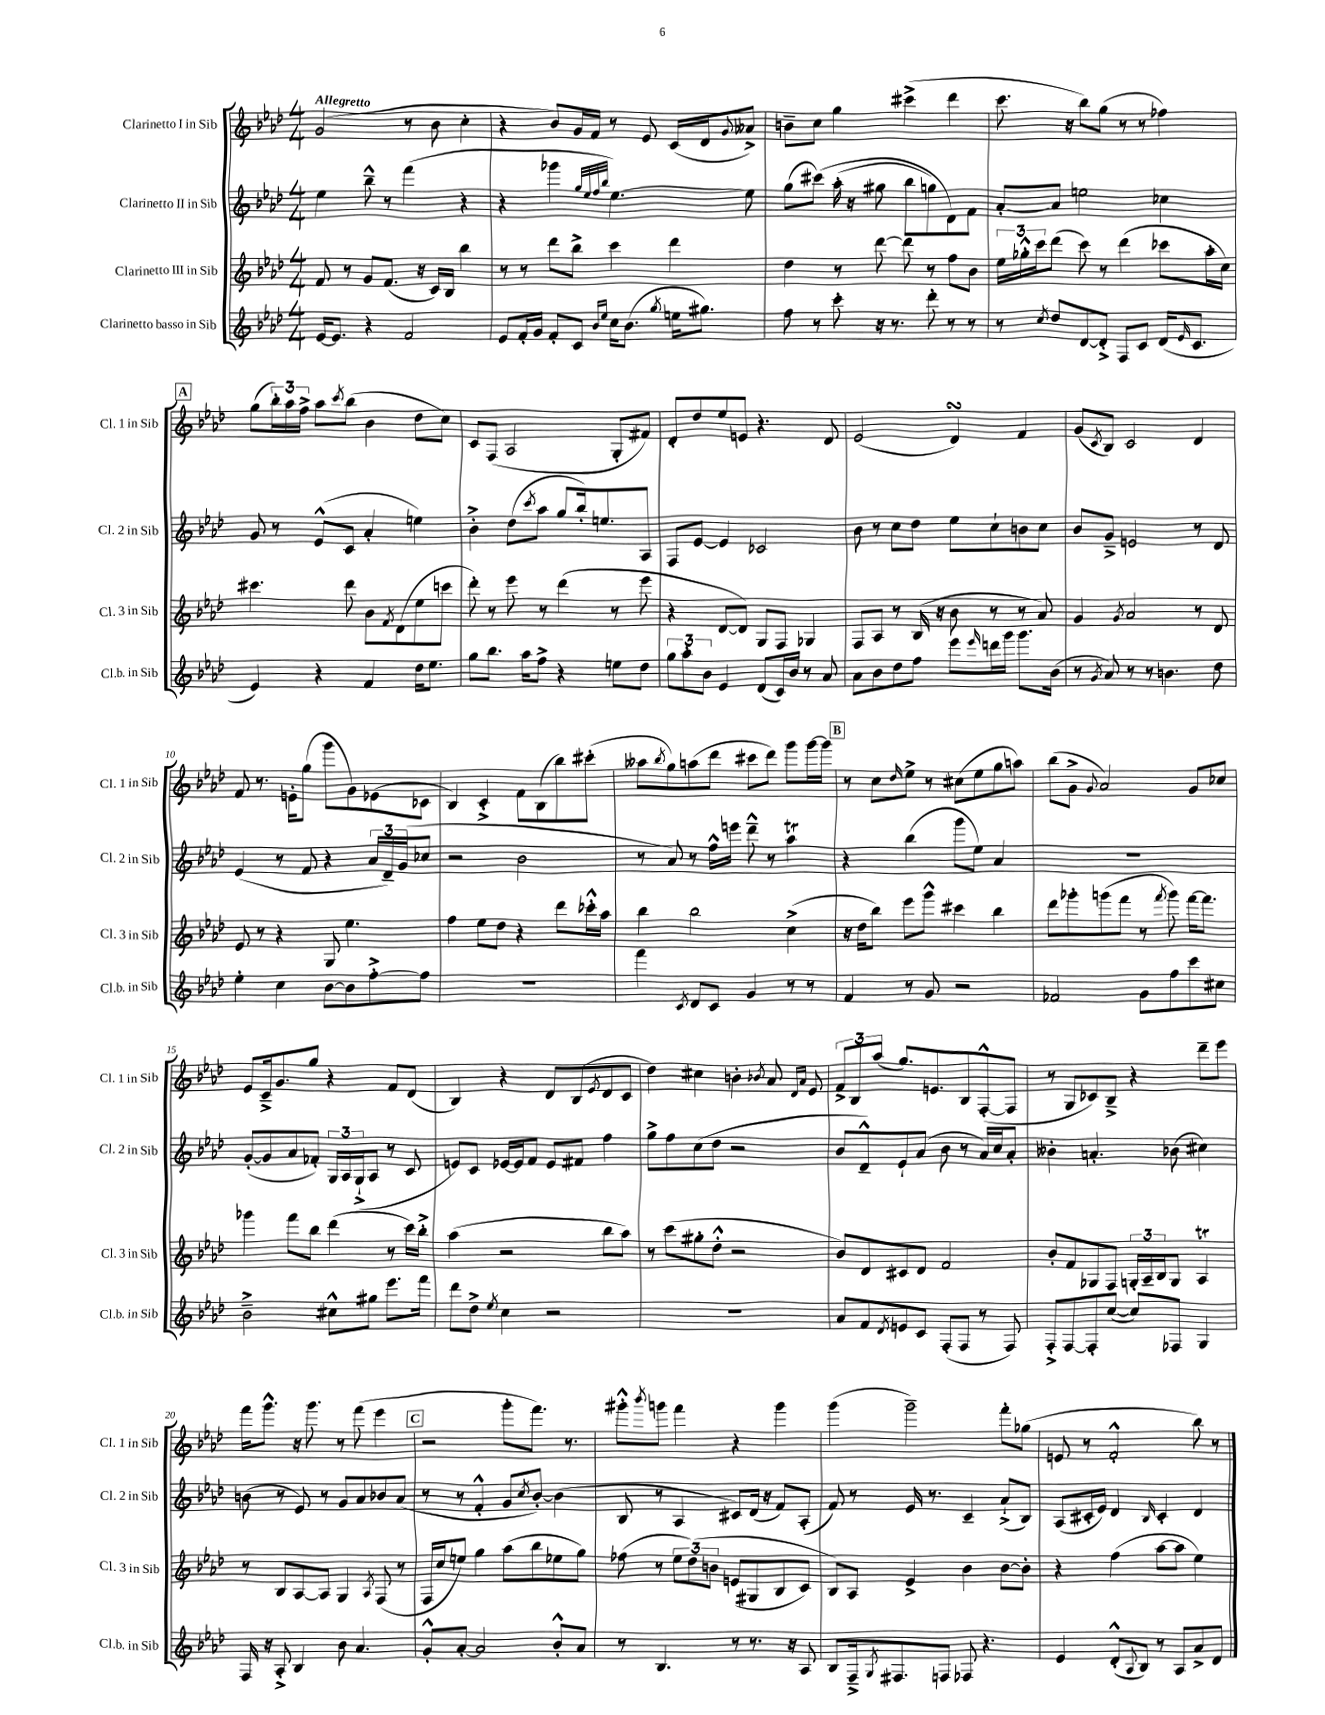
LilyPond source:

<<
\new StaffGroup <<
\new Staff = "s0" \with { instrumentName = "Clarinetto I in Sib" shortInstrumentName = "Cl. 1 in Sib" } {
    \clef treble \key aes \major \numericTimeSignature \time 4/4 \tempo "Allegretto"
    g'2( r8 bes'8 c''4-. |
    r4 bes'8) g'16 f'16 r8 ees'8 c'16( des'16 \appoggiatura { g'8 } aeses'8->) |
    b'8-- c''8 g''4 cis'''4->( des'''4 |
    c'''8. r16 bes''8) g''8( r8 r8 fes''4) |
    \mark \markup { \box "A" } g''8( \tuplet 3/2 { bes''16-.) aes''16 f''16-> } aes''8 \acciaccatura { c'''8 } bes''8( bes'4 des''8 c''8) |
    c'8 f8( aes2 g8-. fis'8) |
    des'8-. des''8 ees''8 e'8 r4. des'8 |
    ees'2( des'4\turn) f'4 |
    g'8( \acciaccatura { c'8 } bes8) c'2 des'4 |
    f'8 r8. e'16-. g''8( g'''8 g'8) ees'8( ces'8 |
    bes4) c'4-.-> f'8 bes8( bes''8) cis'''8-.( |
    aeses''8 \acciaccatura { bes''8 } g''8) a''8( des'''8 cis'''8 des'''8) g'''8 g'''16~ g'''16 |
    \mark \markup { \box "B" } r8 c''8 \grace { des''16 } ees''8-> r8 cis''8( ees''8 g''8 a''8) |
    bes''8( g'8-> \appoggiatura { g'8 } aes'2) g'8 ces''8 |
    ees'8 c'16---> g'8. g''8 r4 f'8 des'8( |
    bes4) r4 des'8 bes8( \acciaccatura { ees'8 } des'8 c'8 |
    des''4) cis''4 b'4-. \acciaccatura { bes'8 } aes'8 \grace { des'16 aes'16 } ees'8 |
    \tuplet 3/2 { f'8-> bes8 aes''8( } g''8.) e'8. bes8 f8~-.-^( f8 |
    r8 g8 ces'8) bes8---> r4 des'''8-- ees'''8 |
    f'''16 g'''8.-^ r16 g'''8. r8 f'''8( ees'''4 |
    \mark \markup { \box "C" } r2 g'''8-. f'''8.) r8. |
    gis'''8-.-^ \acciaccatura { bes'''8 } g'''8 f'''4 r4 g'''4 |
    g'''4( g'''2--) f'''8-. ges''8( |
    e'8 r8 f'2-.-^ bes''8) r8 \bar "|." |
}
\new Staff = "s1" \with { instrumentName = "Clarinetto II in Sib" shortInstrumentName = "Cl. 2 in Sib" } {
    \clef treble \key aes \major \numericTimeSignature \time 4/4
    ees''4 bes''8---^ r8 f'''4( r4 |
    r4 ges'''4 \grace { g''32 ees''32 f''32 bes''32 } ees''4.~) ees''8 |
    g''8( cis'''8)\( aes''16-.( r16 gis''8 bes''8 g''8) des'8\) f'8 |
    aes'8~-. aes'8 e''2 ces''4 |
    \mark \markup { \box "A" } g'8 r8 ees'8-^( c'8 aes'4-. e''4) |
    bes'4-.-> des''8( \acciaccatura { c'''8 } aes''8 g''8 bes''16-.) e''8. aes8 |
    f8 ees'8~ ees'4 ces'2 |
    bes'8 r8 c''8 des''8 ees''8 c''8-! b'8 c''8 |
    bes'8 g'8---> e'2 r8 des'8 |
    ees'4( r8 f'8 r4 \tuplet 3/2 { aes'16 des'16--) g'16( } ces''8 |
    r2 bes'2 |
    r8 aes'8) r8 f''16-^ e'''16 des'''8---^ r8 aes''4\trill |
    \mark \markup { \box "B" } r4 bes''4( g'''8 ees''8) aes'4 |
    R1 |
    g'8~-.( g'8 aes'8 fes'8-.) \tuplet 3/2 { g16 aes16 g16-!->( } aes8 r8 c'8 |
    e'8) c'8 ees'16~ ees'16 f'8 ees'8 fis'8 f''4 |
    g''8-> f''8 c''8( des''8 r2 |
    bes'8 des'8---^) ees'8-! aes'8( bes'8 r8 aes'16) c''16 aes'8-. |
    beses'4-. a'4.-. bes'8( cis''4) |
    b'8( r8 ees'8) r8 g'8 aes'8 bes'8 aes'8( |
    \mark \markup { \box "C" } r8 r8 f'4-.-^ g'8 \acciaccatura { c''8 } bes'8~-.) bes'4( |
    bes8 r8 aes4 cis'8) des'16( r16 f'8) aes8-.( |
    f'8) r8 ees'16 r8. c'4-- aes'8-!->( bes8) |
    aes8( cis'16-. ees'16) des'4 \grace { bes16 } cis'4-. des'4 \bar "|." |
}
\new Staff = "s2" \with { instrumentName = "Clarinetto III in Sib" shortInstrumentName = "Cl. 3 in Sib" } {
    \clef treble \key aes \major \numericTimeSignature \time 4/4
    f'8 r8 g'8 f'8.( r16 c'16) bes16 bes''4 |
    r8 r8 des'''8 bes''8-> c'''4 des'''4 |
    des''4 r8 des'''8~ des'''8 r8 f''8 bes'8 |
    \tuplet 3/2 { ees''16 ges''16-.-^ c'''16 } des'''8( c'''8) r8 des'''4( ces'''8 aes''16-. c''16) |
    \mark \markup { \box "A" } cis'''4. des'''8 bes'8 \acciaccatura { f'8 } des'8( ees''8 c'''8 |
    des'''8-.) r8 ees'''8 r8 des'''4( r8 ees'''8 |
    r4 des'8~ des'8) g8 f8 ges4 |
    f8 aes8 r8 bes16( r16 bes'8 r8 r8 aes'8) |
    g'4 \acciaccatura { g'8 } aes'2 r8 des'8 |
    ees'8 r8 r4 g8 ees''4. |
    f''4 ees''8 des''8 r4 des'''8 ces'''16-.-^ aes''16 |
    bes''4 bes''2 c''4->( |
    \mark \markup { \box "B" } r16 des''16 bes''8) ees'''8 g'''8-^ cis'''4 bes''4 |
    des'''8 ges'''8-. g'''8( f'''8 r8 \acciaccatura { f'''8 } g'''8) f'''16~ f'''8. |
    ges'''4 f'''8 bes''8 des'''4( r8 c'''16) bes''16-.-> |
    aes''4( r2 bes''8 aes''8) |
    r8 c'''8( gis''8-. des''8-.-^ r2 |
    bes'8) des'8 cis'8 des'8 f'2 |
    bes'8-. f'8 ges8 f8 \tuplet 3/2 { g16-. aes16-- bes16 } g8 aes4\trill |
    r8 bes8 aes8~ aes8 g4 \acciaccatura { aes8 } f8( r8 |
    \mark \markup { \box "C" } f16 c''16 e''8) g''4 aes''8( bes''8 ees''8 g''8) |
    fes''8( r8 \tuplet 3/2 { ees''8 des''8)\( b'8 } e'8( gis8 bes8 c'8) |
    bes8\) aes8 ees'4-> bes'4 bes'8~ bes'8-. |
    r4 f''4( aes''8~ aes''8 ees''4) \bar "|." |
}
\new Staff = "s3" \with { instrumentName = "Clarinetto basso in Sib" shortInstrumentName = "Cl.b. in Sib" } {
    \clef treble \key aes \major \numericTimeSignature \time 4/4
    ees'16~ ees'8. r4 f'2 |
    ees'8 f'16-. g'16 f'8-. c'8 \grace { bes'16 ees''16 } c''16 bes'8.( \acciaccatura { g''8 } e''16 gis''8.) |
    f''8 r8 c'''8-. r16 r8. des'''8-. r8 r8 |
    r8 \acciaccatura { c''8 } des''8 des'8~ des'8-.-> f8 c'8 des'16( \grace { ees'16 } c'8. |
    \mark \markup { \box "A" } ees'4) r4 f'4 des''16 ees''8. |
    g''8 bes''8. aes''16 f''8-> r4 e''8 des''8 |
    \tuplet 3/2 { g''8 aes''8-. bes'8 } ees'4 des'8( c'16) bes'16 r8 aes'8 |
    aes'8 bes'8 des''8 f''8 ees'''8 \grace { ees'''16 } d'''16 g'''16 g'''8. bes'16( |
    r8 \acciaccatura { g'8 } aes'8) r8 r8 b'4. des''8 |
    ees''4-. c''4 bes'8~ bes'8 f''8~-.-> f''8 |
    R1 |
    f'''4 \acciaccatura { c'8 } des'8 c'8 g'4 r8 r8 |
    \mark \markup { \box "B" } f'4 r8 g'8 r2 |
    fes'2 g'8 f''8 c'''8 cis''8 |
    bes'2---> cis''8-^ gis''8 ees'''8. f'''16 |
    des'''8 des''8-> \acciaccatura { ees''8 } c''4 r2 |
    R1 |
    aes'8 f'8 \acciaccatura { des'8 } e'8 c'8 f8-.( f8 r8 f8) |
    f8-.-> f8~ f8-. c''8~( c''8) fes8 g4 |
    f16 r16 aes8-.-> bes4 bes'8 aes'4. |
    \mark \markup { \box "C" } g'8-.-^ aes'8~-. aes'2 bes'8-.-^ aes'8 |
    r8 bes4. r8 r8. r16 aes8 |
    bes8 f16---> \acciaccatura { g8 } fis8. f8 fes8 r4. |
    ees'4 des'8-.-^( \appoggiatura { aes8 } bes8) r8 aes8 aes'8-> des'8 \bar "|." |
}
>>
>>
